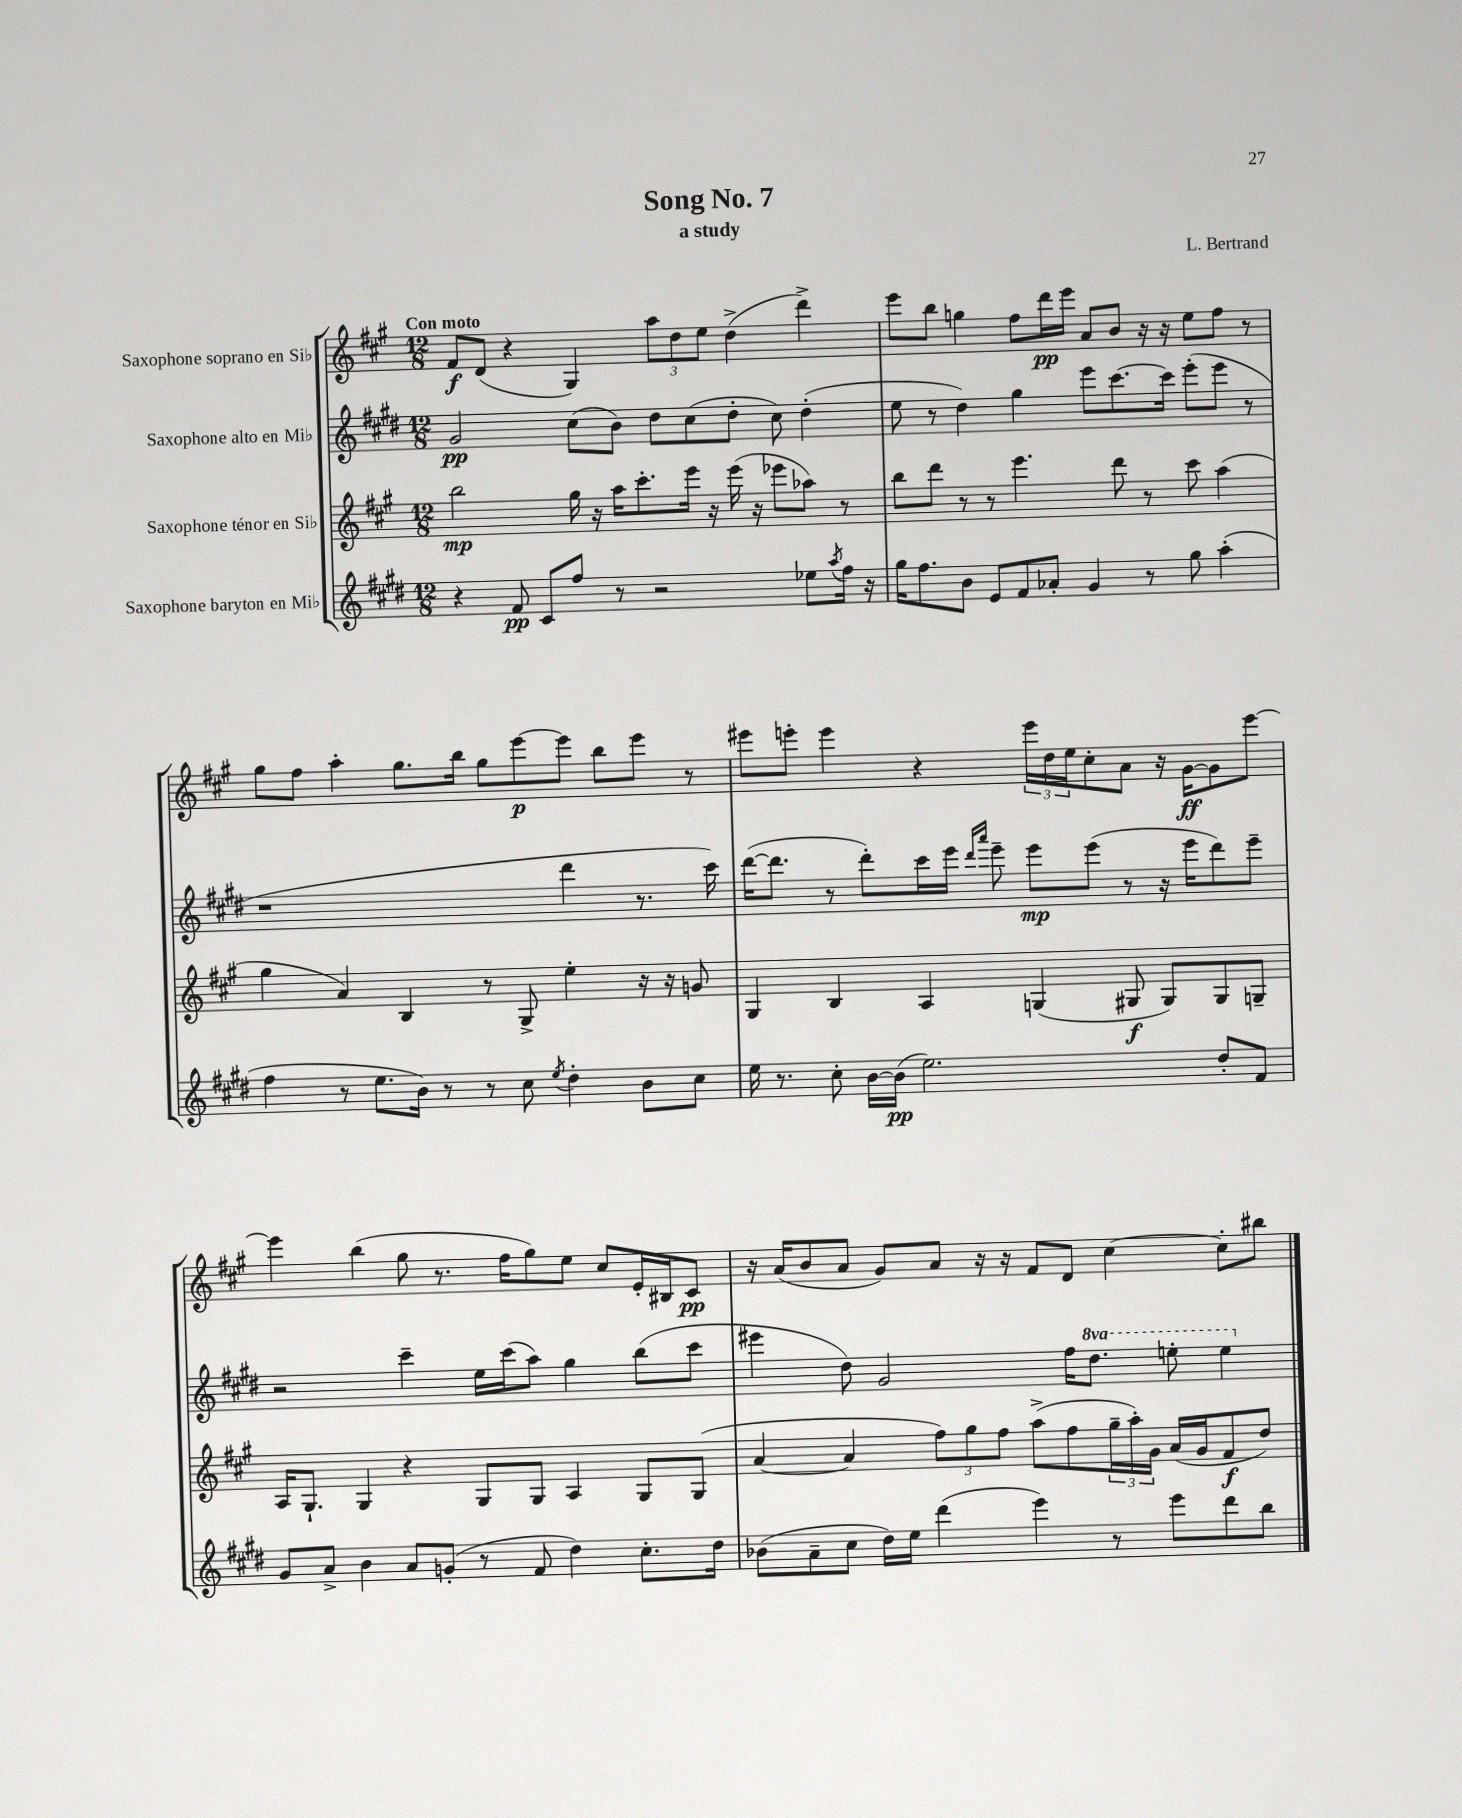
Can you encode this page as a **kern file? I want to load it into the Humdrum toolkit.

**kern	**kern	**kern	**kern
*staff4	*staff3	*staff2	*staff1
*clefG2	*clefG2	*clefG2	*clefG2
*k[f#c#g#d#]	*k[f#c#g#]	*k[f#c#g#d#]	*k[f#c#g#]
*M12/8	*M12/8	*M12/8	*M12/8
4r	2bb	2g#	8f#
.	.	.	(8d
8f#	.	.	4r
8c#	.	.	.
8ff#	16gg#	(8cc#	4G#)
.	16r	.	.
8r	16aa	8b)	.
.	8.ccc#'	.	.
2r	.	8dd#	12aa
.	.	.	12dd
.	16eee	(8cc#	.
.	.	.	12ee
.	16r	.	.
.	(16eee	8dd#'	(4dd^
.	16r	.	.
.	8eee-	8cc#)	.
8ee-	8aa-)	(4dd#'	4ddd^)
8qaa	.	.	.
16ff#	8r	.	.
16r	.	.	.
=	=	=	=
16gg#	8bb	8ee	8eee
8.ff#	.	.	.
.	8ddd	8r	8bb
8b	8r	4dd#)	4gg
8e	8r	.	.
8f#	4.eee	4gg#	8ff#
8a-'	.	.	16ddd
.	.	.	16eee
4g#	.	8eee	8a
.	8ddd	[8.ccc#	8b
8r	8r	.	16r
.	.	16ccc#]	16r
8gg#	8ccc#	(8eee'	8ee
(4aa'	(4aa	8eee	8ff#
.	.	8r	8r
=	=	=	=
4ff#	4gg#	1r	8gg#
.	.	.	8ff#
8r	4a)	.	4aa'
8.ee	.	.	.
.	4B	.	8.gg#
16b)	.	.	.
8r	.	.	.
.	.	.	16bb
8r	8r	.	8gg#
8cc#	8G#^	.	[8eee
8qee	.	.	.
4dd#'	4ee'	4ddd#	8eee]
.	.	.	8bb
8b	16r	8.r	8eee
.	16r	.	.
8cc#	8g	.	8r
.	.	16ccc#)	.
=	=	=	=
16ee	4G#	([16ddd#	8eee#
8.r	.	8.ddd#]	.
.	.	.	8eee'
8cc#'	4B	8r	4eee
[16b	.	8ddd#')	.
(16b]	.	.	.
2.ee)	4A	16ccc#	4r
.	.	16eee	.
.	.	16qqddd#	.
.	.	16qqaaa	.
.	.	8eee~	.
.	(4G	8eee	24eee
.	.	.	24dd
.	.	.	24ee
.	.	(8eee	8cc#'
.	8G#	8r	8a
.	8G#)	16r	16r
.	.	16eee	[16g#
8dd#'	8G#	8ddd#)	8g#]
8f#	8G~	8eee~	[8eee
=	=	=	=
8g#	16A	2r	4eee]
.	8.G#`	.	.
8a^	.	.	.
4b	4G#	.	(4bb
8a	4r	4ccc#~	8gg#
(8g'	.	.	8.r
8r	8G#	16ee	.
.	.	(16ccc#	16ff#
8f#	8G#	8aa)	8gg#)
4dd#)	4A	4gg#	8ee
.	.	.	8cc#
8.cc#'	8G#	(8bb	16e'
.	.	.	16B#
.	(8G#	8ccc#	8c#
16dd#	.	.	.
=	=	=	=
(8b-	[4a	4eee#	16r
.	.	.	(16a
8a~	.	.	8b
8cc#	4a]	8dd#)	8a
16dd#)	.	2g#	8g#)
16ee	.	.	.
(4ddd#	12ff#)	.	8a
.	12gg#	.	.
.	.	.	16r
.	12ff#	.	.
.	.	.	16r
4eee)	(8aa^	.	8f#
.	8ff#	16ff#	8d
.	.	8.ddd#	.
8r	24gg#~	.	[4cc#
.	24aa')	.	.
.	24g#	.	.
8eee	(16a	8eee'	.
.	16g#	.	.
8ddd#	8f#	4eee	8cc#']
8bb	8dd)	.	8bb#
==	==	==	==
*-	*-	*-	*-
